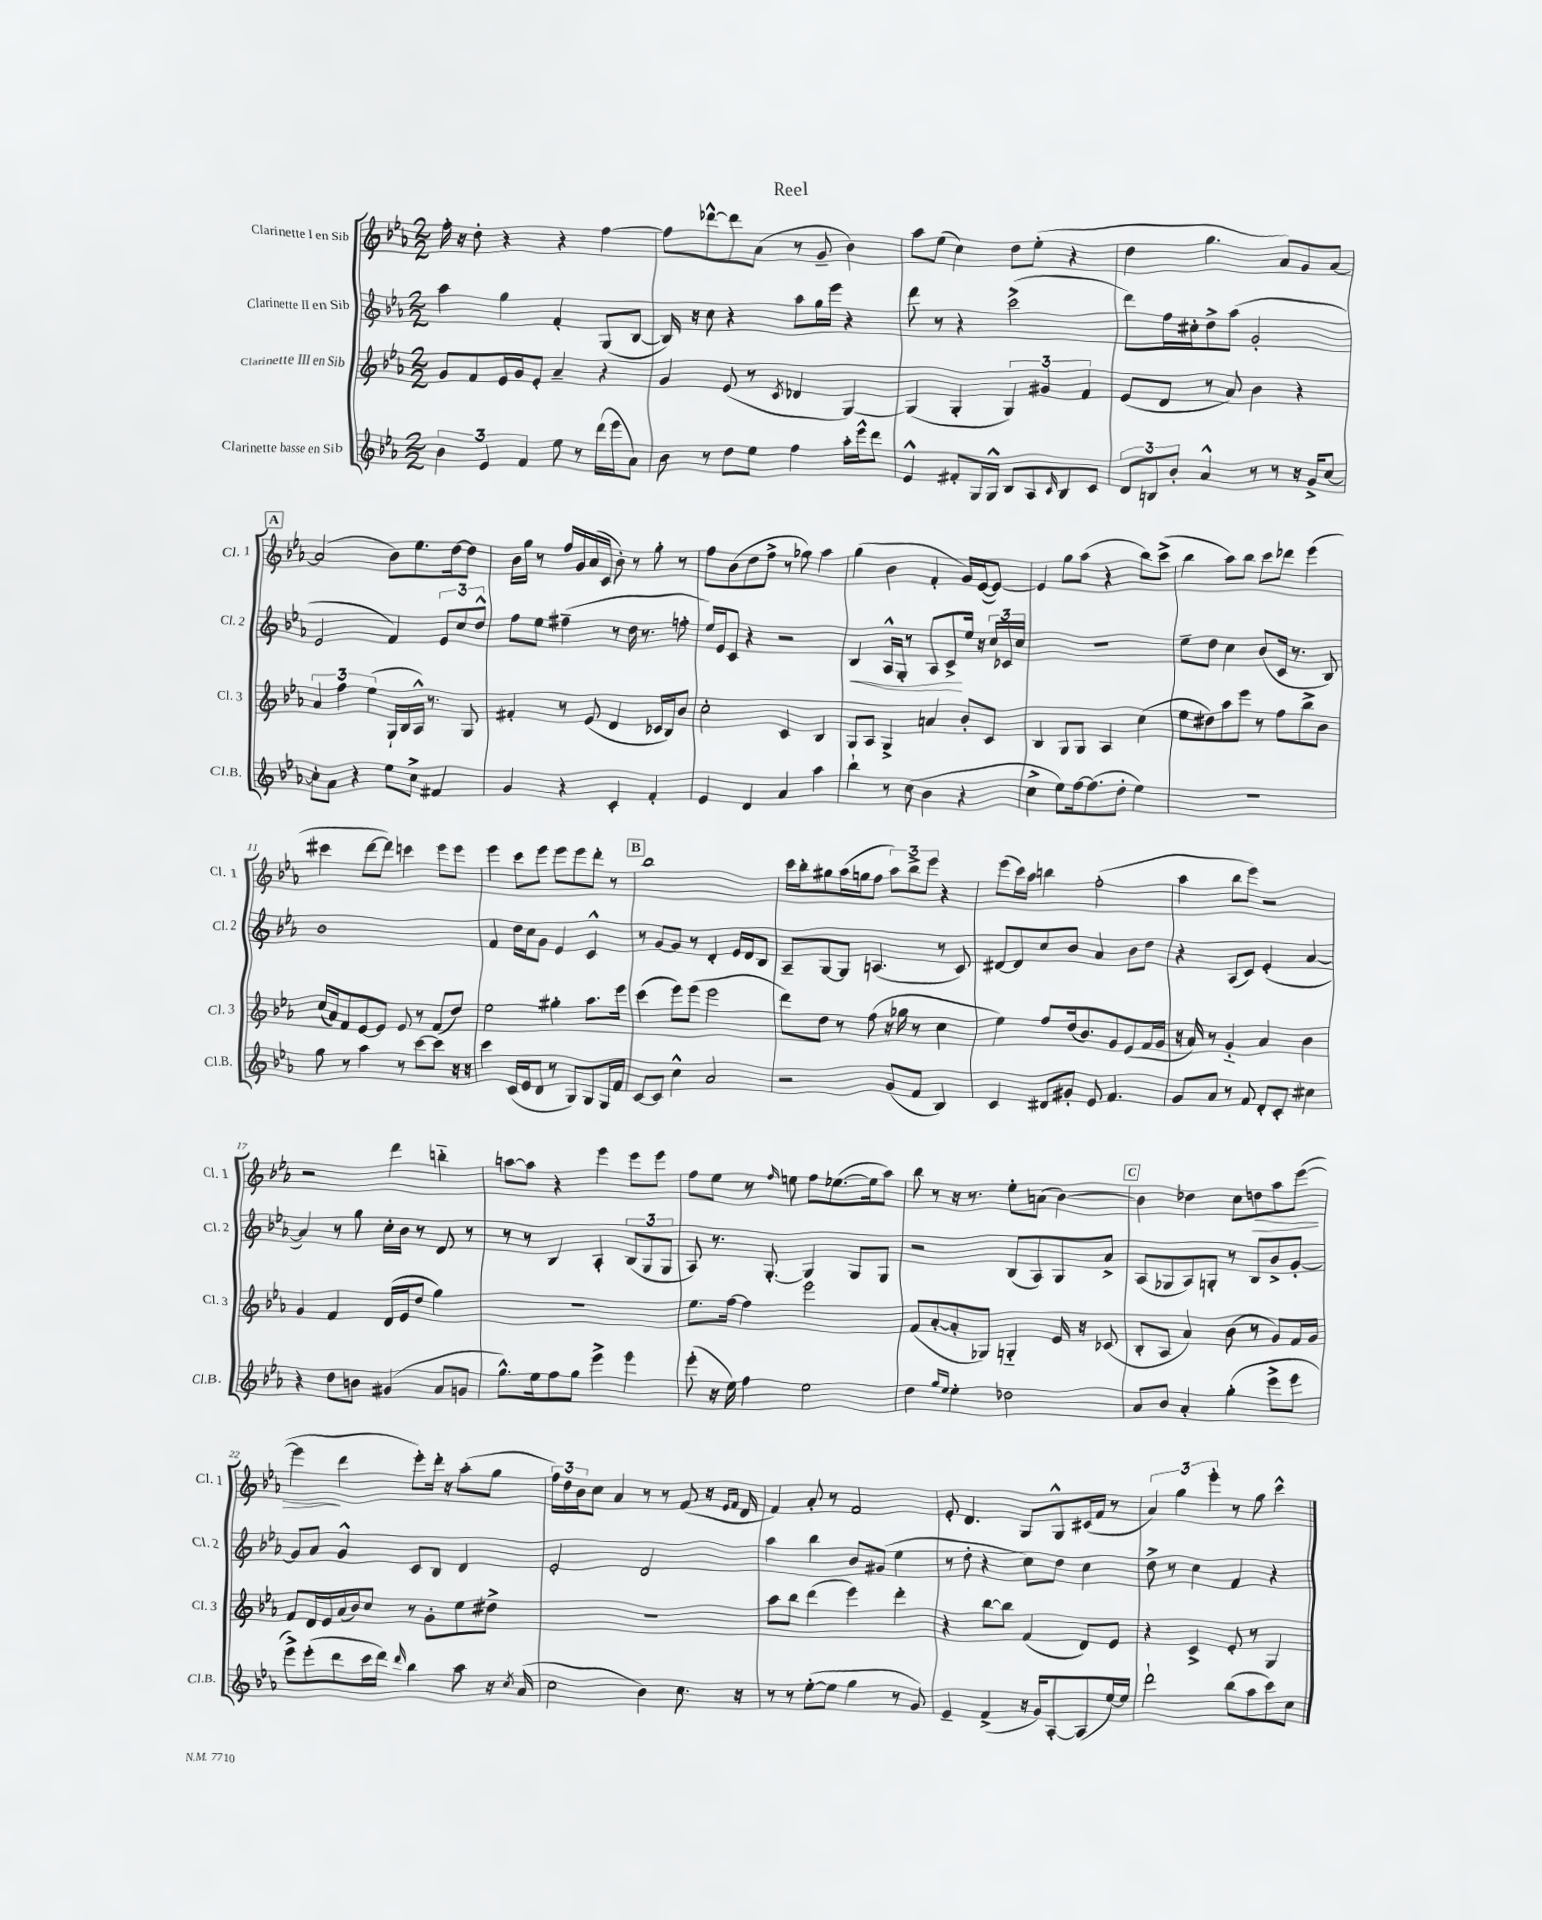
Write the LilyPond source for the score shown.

\header { title = "Reel" }
<<
\new StaffGroup <<
\new Staff = "s0" \with { instrumentName = "Clarinette I en Sib" shortInstrumentName = "Cl. 1" } {
    \clef treble \key ees \major \numericTimeSignature \time 2/2
    f''16-. r16 d''8-. r4 r4 f''4~ |
    f''8 des'''8~-^ des'''8 aes'8( r8 g'8-- bes'4) |
    aes''8 ees''8( c''4) d''8 ees''8-.( r4 |
    d''4 g''4. aes'8) g'8 aes'8~ |
    \mark \markup { \box "A" } aes'2( bes'8) ees''8. d''16~ d''8 |
    bes'16 g''16 r8 f''16 g'16 aes'16( c'16 bes'8-.) r8 g''8-. r8 |
    f''8 bes'8( d''8 f''8-> r8 ges''8) aes''4 |
    g''4( bes'4 f'4-. g'16) ees'16~( ees'8~) |
    ees'4 g''8 aes''8( r4 bes''8) c'''8->( |
    bes''4 aes''8) bes''8 c'''8 des'''8 ees'''4( |
    cis'''4 d'''8~ d'''8) c'''4 ees'''8 ees'''8 |
    ees'''4 c'''8 ees'''8 ees'''8 ees'''8 d'''8-. r8 |
    \mark \markup { \box "B" } bes''1 |
    c'''16 bes''16-. gis''8 aes''16( g''16 f''8 \tuplet 3/2 { aes''8) bes''8-> ees'''8 } r4 |
    ees'''8( c'''16) aes''16 b''4 f''2-.( |
    aes''4 bes''8 ees'''8) r2 |
    r2 d'''4 b''4-_ |
    a''8~ a''8 r4 ees'''4 ees'''8 ees'''8 |
    f''8 ees''8 r8 \grace { f''16 } e''8 f''8 ees''8.~( ees''16 aes''8) |
    bes''8 r8 r16 r8. ees''8-. a'8( bes'4~) |
    \mark \markup { \box "C" } bes'4 des''4 c''8 d''8\> aes''8 ees'''8~( |
    ees'''4\! d'''4 ees'''8-.) d'''16-. r16 aes''8-.( g''8 |
    \tuplet 3/2 { f''16) d''16 bes'16 } c''8 aes'4 r8 r8 f'8( r16 \grace { ees'16 f'16 } d'16 |
    f'4) aes'8-. r8 f'2 |
    ees'8-. d'4. g8 g8-^ cis'16( f'16 r8 |
    \tuplet 3/2 { aes'4) g''4 ees'''4-. } r8 g''8 c'''4-^ \bar "|." |
}
\new Staff = "s1" \with { instrumentName = "Clarinette II en Sib" shortInstrumentName = "Cl. 2" } {
    \clef treble \key ees \major \numericTimeSignature \time 2/2
    aes''4 g''4 f'4-. g8( bes8~ |
    bes16) r16 c''8 r4 aes''8 g''16 ees'''16 r4 |
    d'''8 r8 r4 c'''2->( |
    d'''8) f''16 cis''16-. d''8-> aes''8( g'2-. |
    \mark \markup { \box "A" } ees'2 f'4) \tuplet 3/2 { ees'8 c''8 d''8-^ } |
    f''8 ees''8 fis''4--( r8 d''16 r8. f''8-. |
    ees''16) ees'16 c'8 r4 r2 |
    bes4\< aes16-^ g16-. r8 aes8 c'8->\! ees''16 r16 \tuplet 3/2 { c''16 ces'16 c''16 } |
    r1 |
    ees''8-- d''8 c''4 bes'8( c'16 r8. bes8) |
    bes'1 |
    f'4 d''16 c''16 g'8 ees'4 c'4-^ |
    \mark \markup { \box "B" } r8 g'8~ g'8 r8 d'4-. ees'16 d'16 bes8 |
    aes8-- g8~ g8 a4.( r8 c'8) |
    dis'8~ dis'8 c''8 bes'8 aes'4 bes'8 d''8 |
    r4 aes8( c'8) ees'4-.( aes'4~ |
    aes'4) r8 g''8 c''16-. bes'16 r8 d'8 r8 |
    r8 r8 bes4 aes4-. \tuplet 3/2 { bes8( g8 g8 } |
    aes8) r8. g8.~-. g4 g8 g8 |
    r2 bes8( aes8) g8 aes'8-> |
    \mark \markup { \box "C" } aes8( ges8 aes8) g8-. r8 bes8 bes'8-> g'8~-. |
    g'8 aes'8 g'4-^ c'8 bes8 d'4 |
    ees'2-. d'2 |
    aes''4 bes''4 bes'8 gis'8( ees''4 |
    r8 d''8-. r4 c''8) d''8 c''4 |
    d''8-> r8 c''4 f'4 r4 \bar "|." |
}
\new Staff = "s2" \with { instrumentName = "Clarinette III en Sib" shortInstrumentName = "Cl. 3" } {
    \clef treble \key ees \major \numericTimeSignature \time 2/2
    g'8 f'8 ees'16 g'16 ees'8-. aes'4-- r4 |
    g'4 ees'8( r8 \acciaccatura { c'8 } des'4 g4~) |
    g4( g4-. \tuplet 3/2 { g4) gis'4 f'4 } |
    ees'8( d'8 r8 aes'8) bes'4 r4 |
    \mark \markup { \box "A" } \tuplet 3/2 { aes'4 f''4 ees''4( } g16-! bes16 aes16-^) r8. g8 |
    fis'4-. r8 ees'8( d'4 ces'16 bes16) bes'8 |
    c''2-. c'4 bes4 |
    g8 aes8 g4-> a'4 bes'8-. c'8 |
    bes4 g8 g8 aes4 c''4( |
    ees''8 dis''8) aes''8 ees'''8 r8 f''8 bes''8-> bes'8 |
    c''16( aes'16) f'8 ees'8~ ees'8 ees'8 r8 f'8( d''8) |
    ees''2 gis''4-. aes''8. ees'''16 |
    \mark \markup { \box "B" } c'''4( ees'''8) ees'''8( ees'''2 |
    d'''8) d''8 r8 f''8( r16 ges''16 r8 c''4 |
    ees''4) f''8 d''16( bes'8.) g'8 ees'8( f'16 g'16 |
    r16 aes'16) r8 g'4-_ aes'4 bes'4 |
    g'4 f'4 d'16( ees'16 d''8 g''4) |
    r1 |
    ees''8. f''16~ f''4 ees'''2 |
    f'8( aes'8~-. aes'8-. ges8) g4-_ ees'16 r16 ces'8( |
    \mark \markup { \box "C" } bes8-. aes8 aes'4) bes'8( r8 g'8) f'16 g'16 |
    f'8 d'16 ees'16 aes'16( bes'16) c''8 r8 g'8-. ees''8 dis''8-> |
    R1 |
    aes''8 bes''8 d'''4( ees'''4) d'''4-. |
    r4 bes''8~ bes''8 f'4( d'8) ees'8 |
    r4 c'4-> ees'8-. r8 g4 \bar "|." |
}
\new Staff = "s3" \with { instrumentName = "Clarinette basse en Sib" shortInstrumentName = "Cl.B." } {
    \clef treble \key ees \major \numericTimeSignature \time 2/2
    \tuplet 3/2 { bes'4 ees'4 f'4 } ees''8 r8 d'''16( ees'''16 aes'8) |
    bes'8 r8 d''8 ees''8 f''4 aes''16-. ees'''16-^ d'''8 |
    ees'4-^ fis'8-. g16 g16-^ bes8 aes8 \grace { c'16 } bes8 c'8 |
    \tuplet 3/2 { d'8 b8 bes'8-. } aes'4-^ r8 r8 r16 g'16-> c''8~ |
    \mark \markup { \box "A" } c''8-. aes'8 r4 ees''8 c''8-> fis'4 |
    g'4 r4 c'4-. f'4-. |
    ees'4 d'4 aes'4 aes''4 |
    bes''4-! r8 c''8( bes'4 r4 |
    c''4-> ees''8) f''16~ f''8.( d''8-. ees''4) |
    r1 |
    g''8 r8 aes''4 r8 c'''8~ c'''8 r16 r16 |
    c'''4 c'16( ees'16 d'8 r8 g8) g8 g16 f'16 |
    \mark \markup { \box "B" } c'8~ c'8 c''4-^ aes'2 |
    r2 g'8( f'8 bes4) |
    c'4 dis'8 gis'8-. ees'8 f'4. |
    g'8 aes'8 r8 f'8 d'8-. c'8-. cis''4 |
    r4 d''8 b'8 gis'4( aes'8 g'8 |
    g''8.-^) ees''16 f''8 g''8 ees'''4-> ees'''4 |
    ees'''8-.( r16 ees''16) f''4 ees''2 |
    d''4 \grace { g''16 ees''16 } ees''4-. des''2 |
    \mark \markup { \box "C" } aes'8 bes'8 aes'4-. g''4-.( ees'''8-> ees'''8 |
    ees'''8->) ees'''8-.( d'''8 c'''16 d'''16) \grace { d'''16 } bes''4 aes''8 r16 \acciaccatura { c''8 } aes'16( |
    c''2 bes'4) c''8. r16 |
    r8 r8 ees''8~-.( ees''8 g''4 r8 g'8) |
    ees'4-- f'4->( r16 g'16) aes8~-. aes8( ees''16~) ees''16 |
    d'''2-! bes''8( aes''8 c'''8) c''8 \bar "|." |
}
>>
>>
